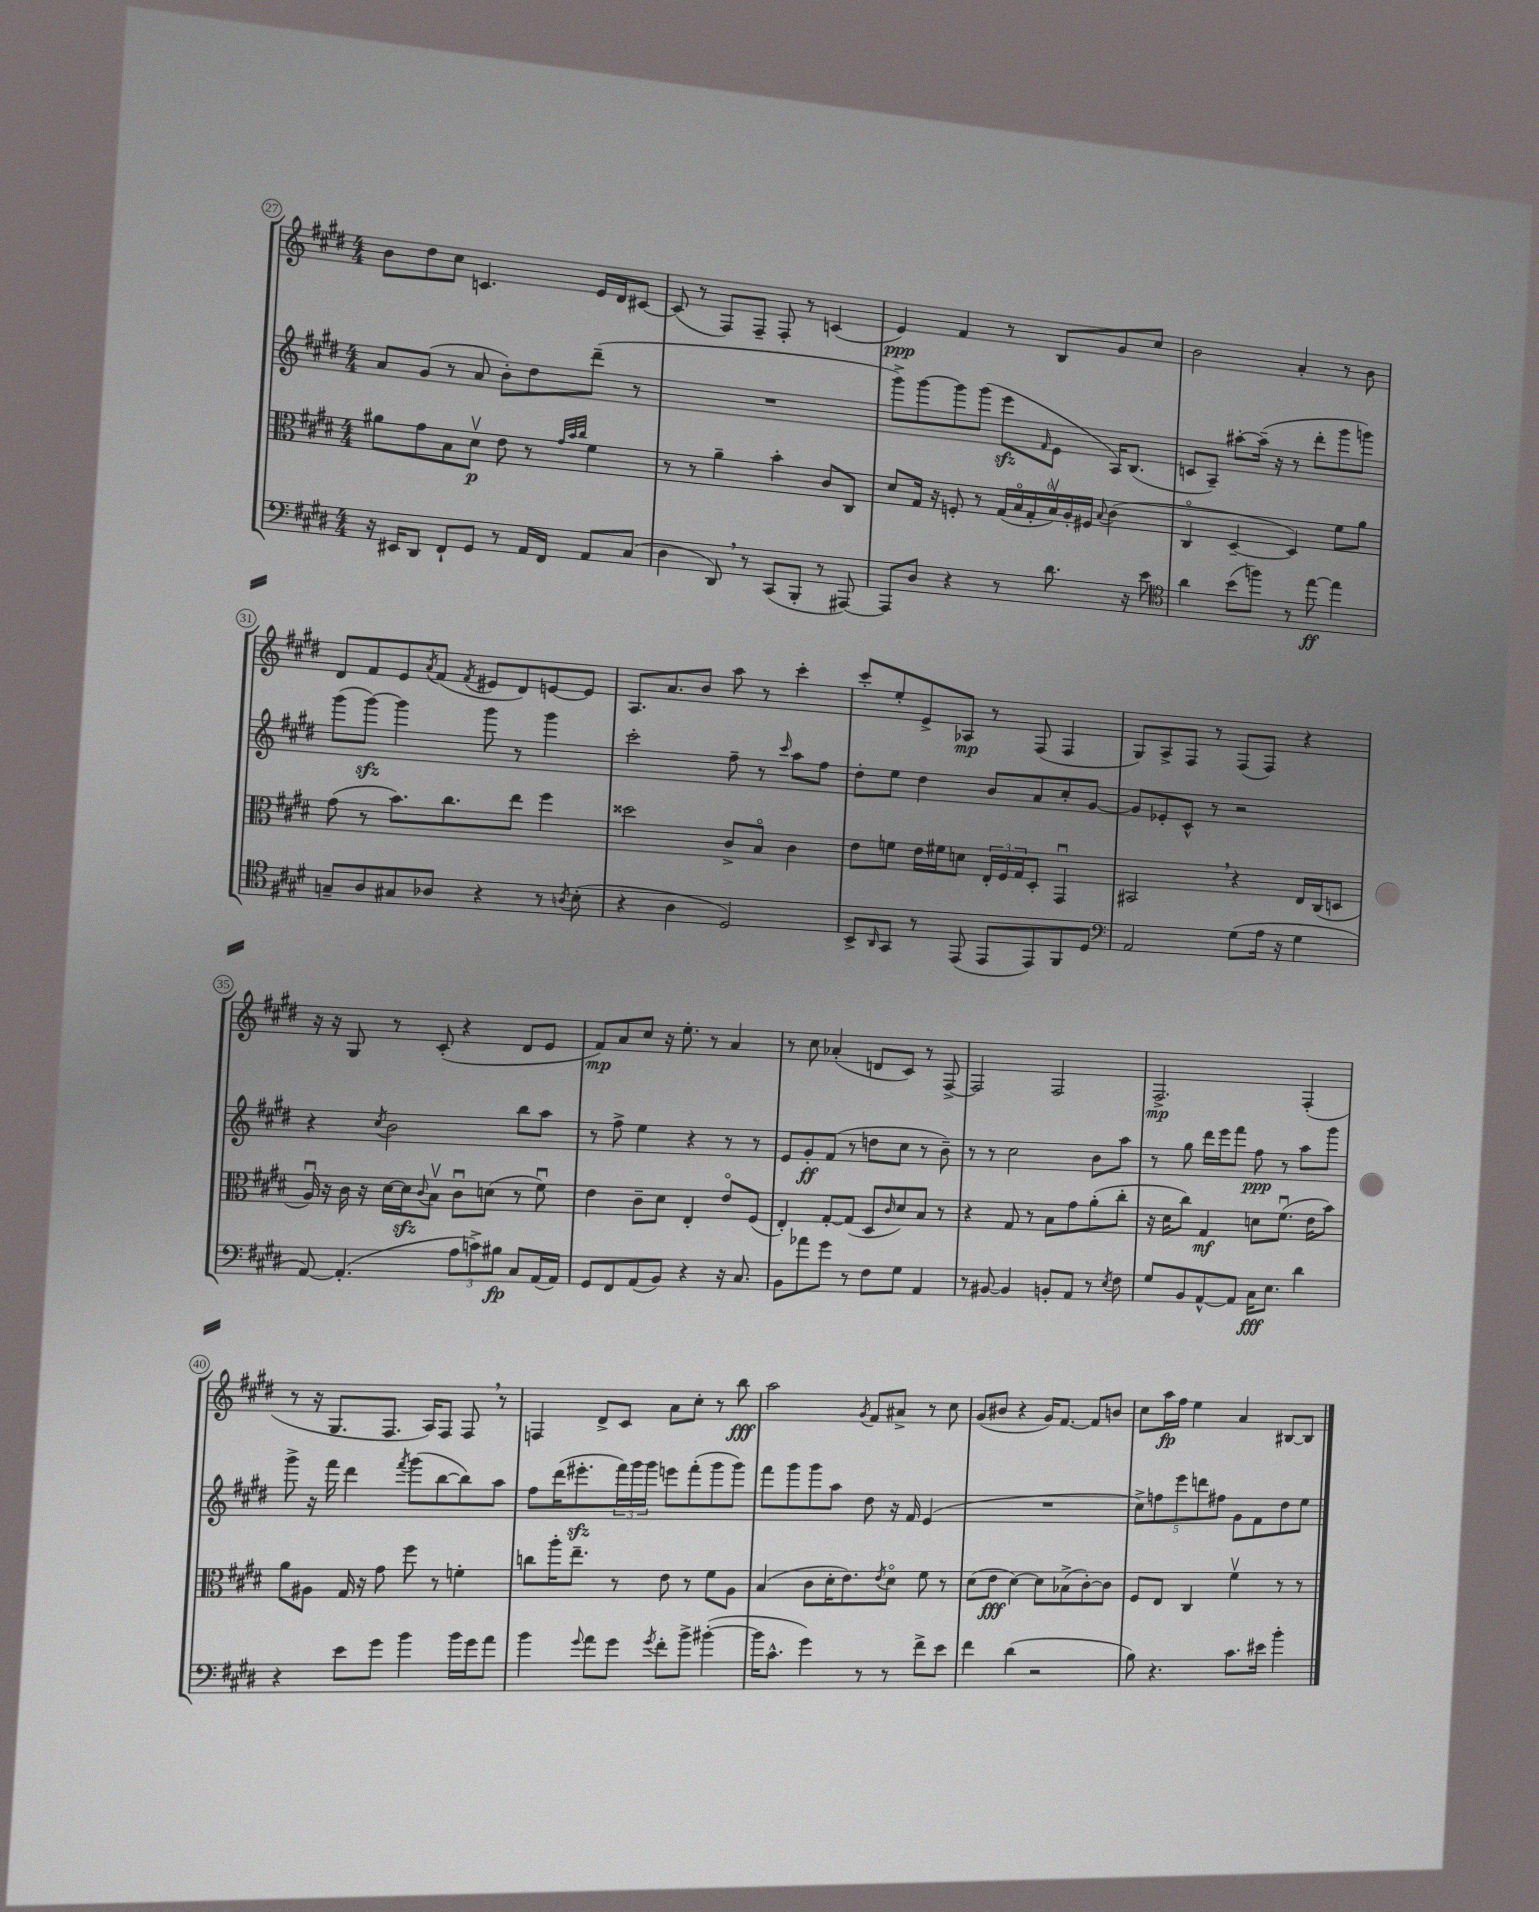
<<
\new StaffGroup <<
\new Staff = "s0" {
    \clef treble \key e \major \numericTimeSignature \time 4/4
    b'8 dis''8 cis''8 c'4. e'16 dis'16 cis'8~ |
    cis'8( r8 fis8) fis8-- fis8-. r8 c'4( |
    e'4\ppp) fis'4 r8 b8 gis'8 cis''8 |
    b'2 a'4-. r8 b'8 |
    dis'8 fis'8 e'8 \acciaccatura { a'8 } fis'8( \acciaccatura { fis'8 } eis'8 dis'8) e'8~ e'8 |
    a8. a'8. b'8 a''8 r8 cis'''4-. |
    cis'''8-. e''8-. e'8-> aes8\mp r8 fis8( fis4 |
    gis8) a8-> fis8 r8 fis8( fis8) r4 |
    r16 r16 gis8 r8 cis'8-.( r4 dis'8 e'8 |
    fis'8\mp) a'8 cis''8 r16 e''8.-. r8 a'4 |
    r8 cis''8 aes'4-.( d'8 cis'8) r8 fis8~-> |
    fis2 fis2 |
    fis2.->\mp fis4-.( |
    r8 r16 gis8. fis8. a16) fis8 fis8 \breathe r8 |
    f4 dis'8-> cis'8 a'8 cis''8-. r8 b''8\fff |
    a''2 \acciaccatura { gis'8 } fis'8 ais'8-> r8 cis''8 |
    gis'8( bis'8 r4 gis'16) fis'8.~ fis'8 b'8 |
    cis''8 a''16\fp fis''16 e''4 a'4 bis8~ bis8 \bar "|." |
}
\new Staff = "s1" {
    \clef treble \key e \major \numericTimeSignature \time 4/4
    a'8 gis'8( r8 a'8 b'8-.) dis''8 dis'''8--( r8 |
    R1 |
    gis'''8->) gis'''8~ gis'''8 gis'''8( e'''8\sfz \grace { fis'16 } e'8 a16) b8.( |
    c'8 a8--) ais''8~-. ais''16--( r16 r8 dis'''8-. gis'''8 g'''8) |
    gis'''8( gis'''8~\sfz) gis'''4 gis'''8 r8 gis'''4 |
    cis'''2-. fis''8-- r8 \grace { cis'''16 } a''8 fis''8 |
    dis''8-. e''8 dis''4 b'8 a'8 cis''8-. gis'8~ |
    gis'8 ees'8-. cis'8-^ r8 r2 |
    r4 \acciaccatura { cis''8 } b'2 b''8 a''8 |
    r8 fis''8-> e''4 r4 r8 r8 |
    e'8 gis'8-.\ff fis'8( r8 d''8 cis''8 r8 b'8--) |
    r8 r8 cis''2 b'8 a''8 |
    r8 gis''8 dis'''16 e'''16 fis'''8 fis''8\ppp r8 a''8 gis'''8 |
    gis'''8-> r16 fis'''16 dis'''4 \acciaccatura { fis'''8 } gis'''8( b''8~ b''8) a''8 |
    fis''8 dis'''16( eis'''8.-.\sfz \tuplet 3/2 { fis'''16) gis'''16 gis'''16 } e'''8 fis'''8-.( gis'''8 gis'''8) |
    fis'''8 gis'''8 gis'''8 a''8 dis''8 r16 fis'16 e'4( |
    R1 |
    \tuplet 5/4 { cis''8->) f''8 e'''8 d'''8 fis''8 } gis'8 fis'8 dis''8 e''8 \bar "|." |
}
\new Staff = "s2" {
    \clef alto \key e \major \numericTimeSignature \time 4/4
    ais'8 gis'8 b8 dis'8\upbow\p e'8 r8 \grace { gis'32 b'32 cis''32 } fis'4 |
    r8 r8 a'4-- b'4-. cis'8 cis8 |
    dis'8 gis16 r16 f8-. r8 \tuplet 6/4 { gis16( b16\flageolet gis16-. b16\upbow) a16-. fis16 } \appoggiatura { b8 } cis'4( |
    cis4\flageolet dis4~-- dis4) fis'8 a'8 |
    gis'8( r8 b'8.) cis''8. e''8 fis''4 |
    disis''2 cis'8-> b8\flageolet cis'4 |
    e'8 f'8 e'16 fis'16 d'8 \tuplet 3/2 { e16-. fis16 gis16 } dis8-. gis,4\downbow |
    bis,2 \breathe r4 e16 cis16( d8 |
    a16\downbow) r16 cis'16 r16 dis'16~ dis'16\sfz \appoggiatura { cis'8 } b8\upbow cis'8\downbow d'8( r8 fis'8\downbow) |
    e'4 cis'8-- dis'8 e4-. e'8\flageolet fis8( |
    e4-.) gis8~-. gis8( dis8 \grace { cis'16 } dis'8) b8 r8 |
    r4 gis8 r8 b8 gis'8 a'8-.( cis''8-. |
    r16 dis'16 cis''8) gis4\mf d'8 fis'8.\downbow( e'16 b'8) |
    a'8 ais8 gis16 r16 gis'8 fis''8 r8 f'4-. |
    c''8 a''16-. e''8.-- r8 e'8 r8 fis'8 a8 |
    b4( cis'8 dis'16-. e'8.) \acciaccatura { e'8 } dis'8\flageolet fis'8 r8 |
    dis'8( e'8\fff dis'4~) dis'8 bes8->( cis'8~-.) cis'8 |
    fis8 e8 cis4 fis'4\upbow r8 r8 \bar "|." |
}
\new Staff = "s3" {
    \clef bass \key e \major \numericTimeSignature \time 4/4
    r16 eis,16 dis,8 fis,8-! gis,8 r8 a,16 fis,16 a,8 cis8( |
    dis4 dis,8) \breathe r8 cis,8( b,,8-. r8 ais,,8~) |
    ais,,8 dis8 r4 r8 dis'8. r16 e'8 |
    \clef tenor a'4 b'8( f''8) r8 e''8~\ff e''4 |
    g8-- a8 gis8 aes8 r4 r8 \acciaccatura { a8 } b8-.( |
    r4 a4 dis2) |
    b,8-> \grace { a,16 } gis,8 r8 e,8( e,8 e,8) fis,8 dis8 |
    \clef bass a,2 gis8( a16 r16 gis4 |
    a,8~) a,4.-.( \tuplet 3/2 { a8 c'8->) bis8\fp } cis8 a,16( a,16) |
    gis,8 fis,8 a,8( b,8) r4 r16 cis8. |
    b,8 aes'8 gis'8 r8 fis8 gis8 a,4 |
    r8 bis,8~ bis,4 b,8-. a,8 r8 \acciaccatura { e8 } fis8 |
    gis8 b,8 a,8~-^ a,8 cis16\fff e8. dis'4 |
    r4 e'8 gis'8 b'4 b'16 gis'16 a'8 |
    b'4 \appoggiatura { gis'8 } a'8 gis'8 \acciaccatura { gis'8 } fis'8-. b'8-> bis'4~-.( |
    bis'16 cis'8.-^ gis'4) r8 r8 fis'8-> e'8 |
    fis'4 dis'4( r2 |
    b8) r4. cis'8. eis'16 b'4-. \bar "|." |
}
>>
>>
\layout { \context { \Score currentBarNumber = #27 \override BarNumber.stencil = #(make-stencil-circler 0.1 0.3 ly:text-interface::print) } }
